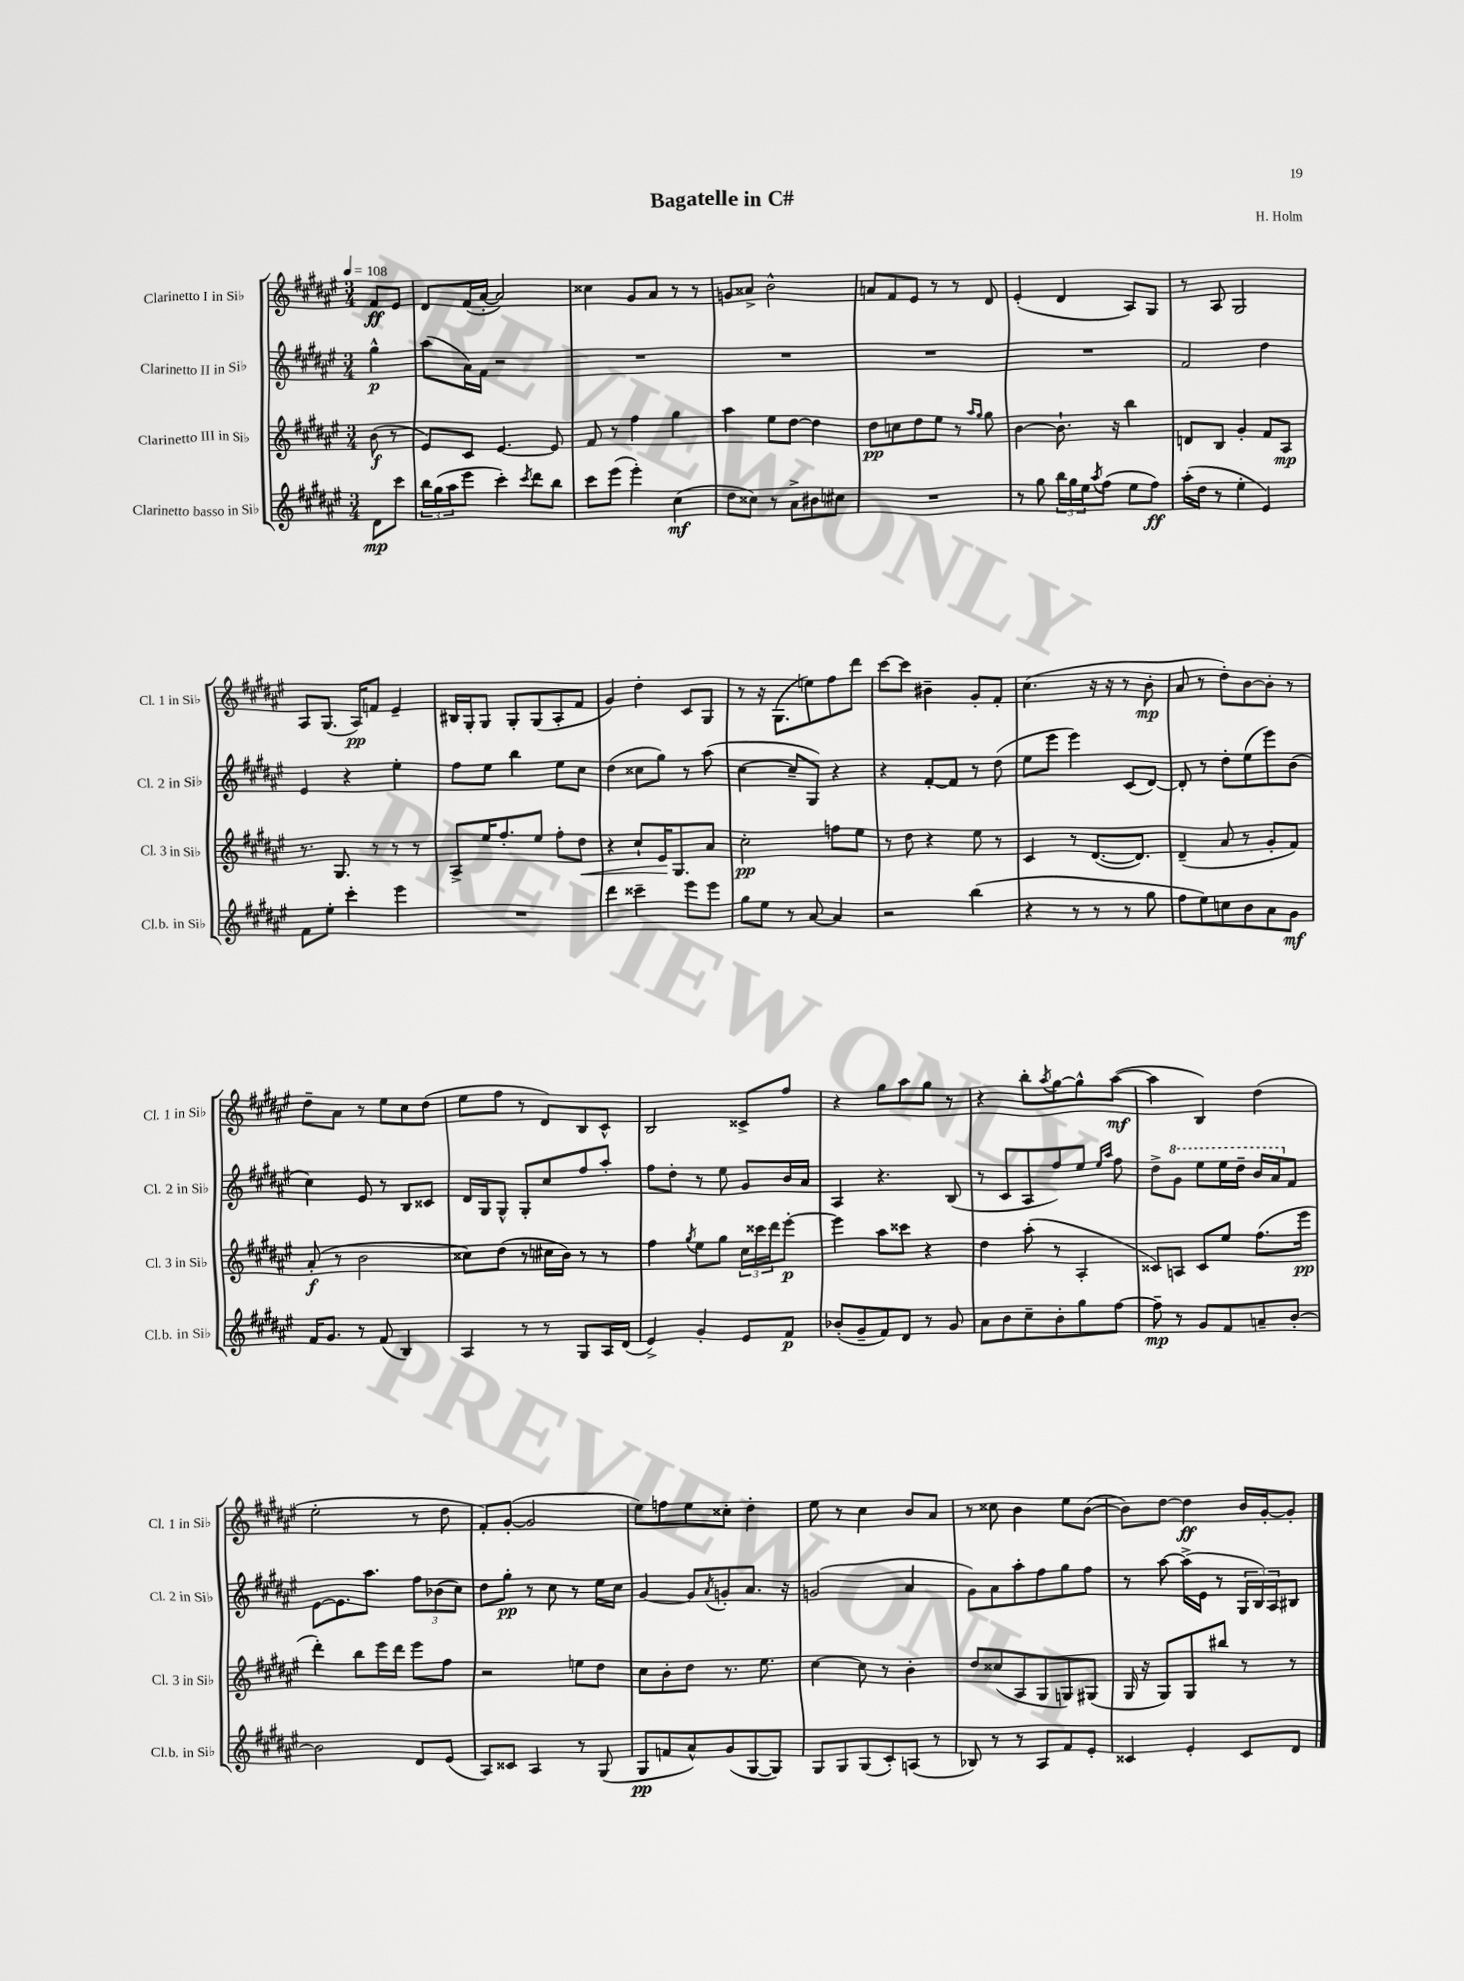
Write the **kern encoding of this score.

**kern	**kern	**kern	**kern
*staff4	*staff3	*staff2	*staff1
*clefG2	*clefG2	*clefG2	*clefG2
*k[f#c#g#d#a#e#]	*k[f#c#g#d#a#e#]	*k[f#c#g#d#a#e#]	*k[f#c#g#d#a#e#]
*M3/4	*M3/4	*M3/4	*M3/4
*MM108	*MM108	*MM108	*MM108
8d#	(8b	4gg#^^	8f#
8ccc#	8r	.	8e#
=	=	=	=
24bb	8e#)	(8aa#	8d#
(24gg#	.	.	.
24aa#	.	.	.
8eee#	8c#	16a#)	(16f#
.	.	16f#	[16a#'
4ccc#')	[4.e#	2r	2a#])
8qccc#	.	.	.
8ddd#	.	.	.
8bb	8e#]	.	.
=	=	=	=
8ccc#	8f#	2.r	4cc##
(8eee#	8r	.	.
4eee#')	4ff#	.	8g#
.	.	.	8a#
(4cc#	4gg#	.	8r
.	.	.	8r
=	=	=	=
8dd#	4aa#	2.r	8g
8cc##)	.	.	8a##^
8r	8ee#	.	2b^^
8a#^	[8dd#	.	.
8b#	4dd#]	.	.
8cc#	.	.	.
=	=	=	=
2.r	8dd#	2.r	8a
.	8cc	.	8f#
.	8dd#	.	8e#
.	8ee#	.	8r
.	8r	.	8r
.	16qqaa#	.	.
.	16qqgg#	.	.
.	8gg#	.	8d#
=	=	=	=
8r	[4b	2.r	(4e#'
8gg#	.	.	.
24bb	8.b`]	.	4d#
24gg#	.	.	.
24ee#	.	.	.
8qaa#	.	.	.
(8ff#	.	.	.
.	16r	.	.
8ee#	4bb	.	8A#)
8ff#)	.	.	8G#
=	=	=	=
(16aa#'	8d	2f#	8r
16dd#	.	.	.
8r	8B	.	8A#
4ee#'	4g#'	.	2G#
4e#)	8f#	4dd#	.
.	8A#	.	.
=	=	=	=
8f#	8.r	4e#	8A#
8ee#'	.	.	(8.G#
.	8.G#	.	.
4ccc#'	.	4r	.
.	.	.	16A#)
.	8r	.	8f
4eee#	8r	4ee#'	4e#~
.	8r	.	.
=	=	=	=
2.r	8A#^	8ff#	16B#
.	.	.	16G#'
.	16ee#	8ee#	8G#
.	8.ff#'	.	.
.	.	4bb	8G#'
.	8ee#	.	(8G#
.	8ff#'	8ee#	8A#'
.	8dd#	8cc#	8f#
=	=	=	=
4ddd#	4r	(4dd#	4g#)
4ccc##~	8cc#`	8cc##	4dd#'
.	16e#	8gg#)	.
.	8.G#	.	.
8eee#	.	8r	8c#
8eee#	8a#	(8aa#	8G#
=	=	=	=
8gg#	2cc#'	[4cc#	8r
8ee#	.	.	16r
.	.	.	(8.G#
8r	.	8cc#~]	.
[8a#	.	8G#)	8ee)
4a#]	8ff	4r	8ff#
.	8ee#	.	8ddd#
=	=	=	=
2r	8r	4r	[8ccc#
.	8dd#	.	8ccc#]
.	4r	[8f#'	4b#~
.	.	8f#]	.
(4bb	8ee#	8r	8g#'
.	8r	(8dd#	8f#'
=	=	=	=
4r	4c#	8ee#	(4.cc#
.	.	8eee#	.
8r	8r	4eee#)	.
8r	([8.d#	.	16r
.	.	.	16r
8r	.	(8c#	8r
.	8.d#])	.	.
8gg#	.	[8d#)	8b'
=	=	=	=
8ff#	(4d#~	8d#']	8a#
8ee#)	.	8r	8r
8cc	8a#	8dd#'	8dd#')
8b	8r	(8ee#	[8b
8a#	8g#'	8eee#)	8b']
8g#	8f#)	(8b	8r
=	=	=	=
16f#	(8a#'	4cc#)	8dd#~
8.g#	.	.	.
.	8r	.	8a#
8r	2b	8e#	8r
(8f#	.	8r	8ee#
4B)	.	8B	8cc#
.	.	8c##	(8dd#
=	=	=	=
4A#	8cc##)	16d#	8ee#
.	.	16G#	.
.	(8dd#	8G#^^	8ff#
8r	8r	8G#'	8r
8r	16cc#	8cc#	8d#)
.	16b)	.	.
8G#	8r	8ff#	8B
16A#	8r	8aa#'	8c#^^
(16d#	.	.	.
=	=	=	=
4e#^)	4ff#	8ff#	2B
.	.	8dd#'	.
.	8qgg#	.	.
4g#'	8ee#	8r	.
.	8gg#	8ee#	.
8e#	24cc#	8g#	8c##^
.	24ccc##	.	.
.	24ddd#	.	.
8f#	[8eee#'	16b	8ff#
.	.	16a#	.
=	=	=	=
(8b-'	4eee#]	4A#	4r
8g#~	.	.	.
8f#)	8aa#	4.r	8gg#
8d#	8ccc##	.	8aa#
8r	4r	.	8gg#
8g#	.	(8B	8r
=	=	=	=
8a#	4dd#	8r	4r
8b	.	8c#	.
8cc#~	(8aa#'	8A#	8bb'
.	.	.	8qaa#
8b'	8r	8ff#)	[8gg#
8gg#	4A#'	8ee#	8gg#^^]
.	.	16qqee#	.
.	.	16qqaa#	.
[8ff#	.	8ff#	([8aa#
=	=	=	=
8ff#~]	8c##)	8dd#^	4aa#]
8r	8A	8gg#	.
8g#	8c##	8eee#	4B)
8f#	8ee#	16eee#	.
.	.	16ddd#~	.
8a~	(8.ff#	16bb	(4dd#
.	.	16aa#	.
[8b'	.	8f#	.
.	16eee#	.	.
=	=	=	=
2b]	4ddd#')	[8e#	2ee#'
.	.	8.e#]	.
.	8bb	.	.
.	.	8.aa#	.
.	16eee#	.	.
.	16ddd#	.	.
8d#	8eee#	12ff#	8r
.	.	(12b-	.
(8e#	8ff#	.	8dd#
.	.	12cc#)	.
=	=	=	=
8A#)	2r	8dd#	8f#')
8c##	.	8gg#'	([8g#'
4A#	.	8r	2g#]
.	.	8cc#	.
8r	8ee	8r	.
(8G#	8dd#	16ee#	.
.	.	16cc#	.
=	=	=	=
8G#	8cc#	[4g#	8ee#)
8f	8b'	.	8ff
8a#^^)	8dd#	8g#]	8ee#
.	.	8qa#	.
(8g#	8.r	8g'	8cc##'
[8G#	.	8.a#	4dd#'
.	8.ee#	.	.
8G#])	.	.	.
.	.	16r	.
=	=	=	=
8G#	[4cc#	(2g	8ee#
8G#	.	.	8r
(8G#	8cc#]	.	4cc#
8c#')	8r	.	.
(8A	4b'	4a#	8b
8r	.	.	8a#
=	=	=	=
8B-)	8dd#	8g#)	8r
8r	(8cc##	8a#	8cc##
8r	8A#	8aa#'	4b
8A#	8G#	8ff#	.
8f#	8G)	8gg#	8ee#
8e#'	(8G#	8ff#	([8b
=	=	=	=
4c##	16G#	8r	8b])
.	16r	.	.
.	8G#)	[8aa#	[8dd#
4e#'	8G#	(16aa#^]	4dd#]
.	.	16e#	.
.	8bb#	8r	.
8c##	8r	24G#	16b
.	.	24B)	.
.	.	.	[16g#'
.	.	24A#	.
8d#	8r	8B#	8g#']
==	==	==	==
*-	*-	*-	*-
